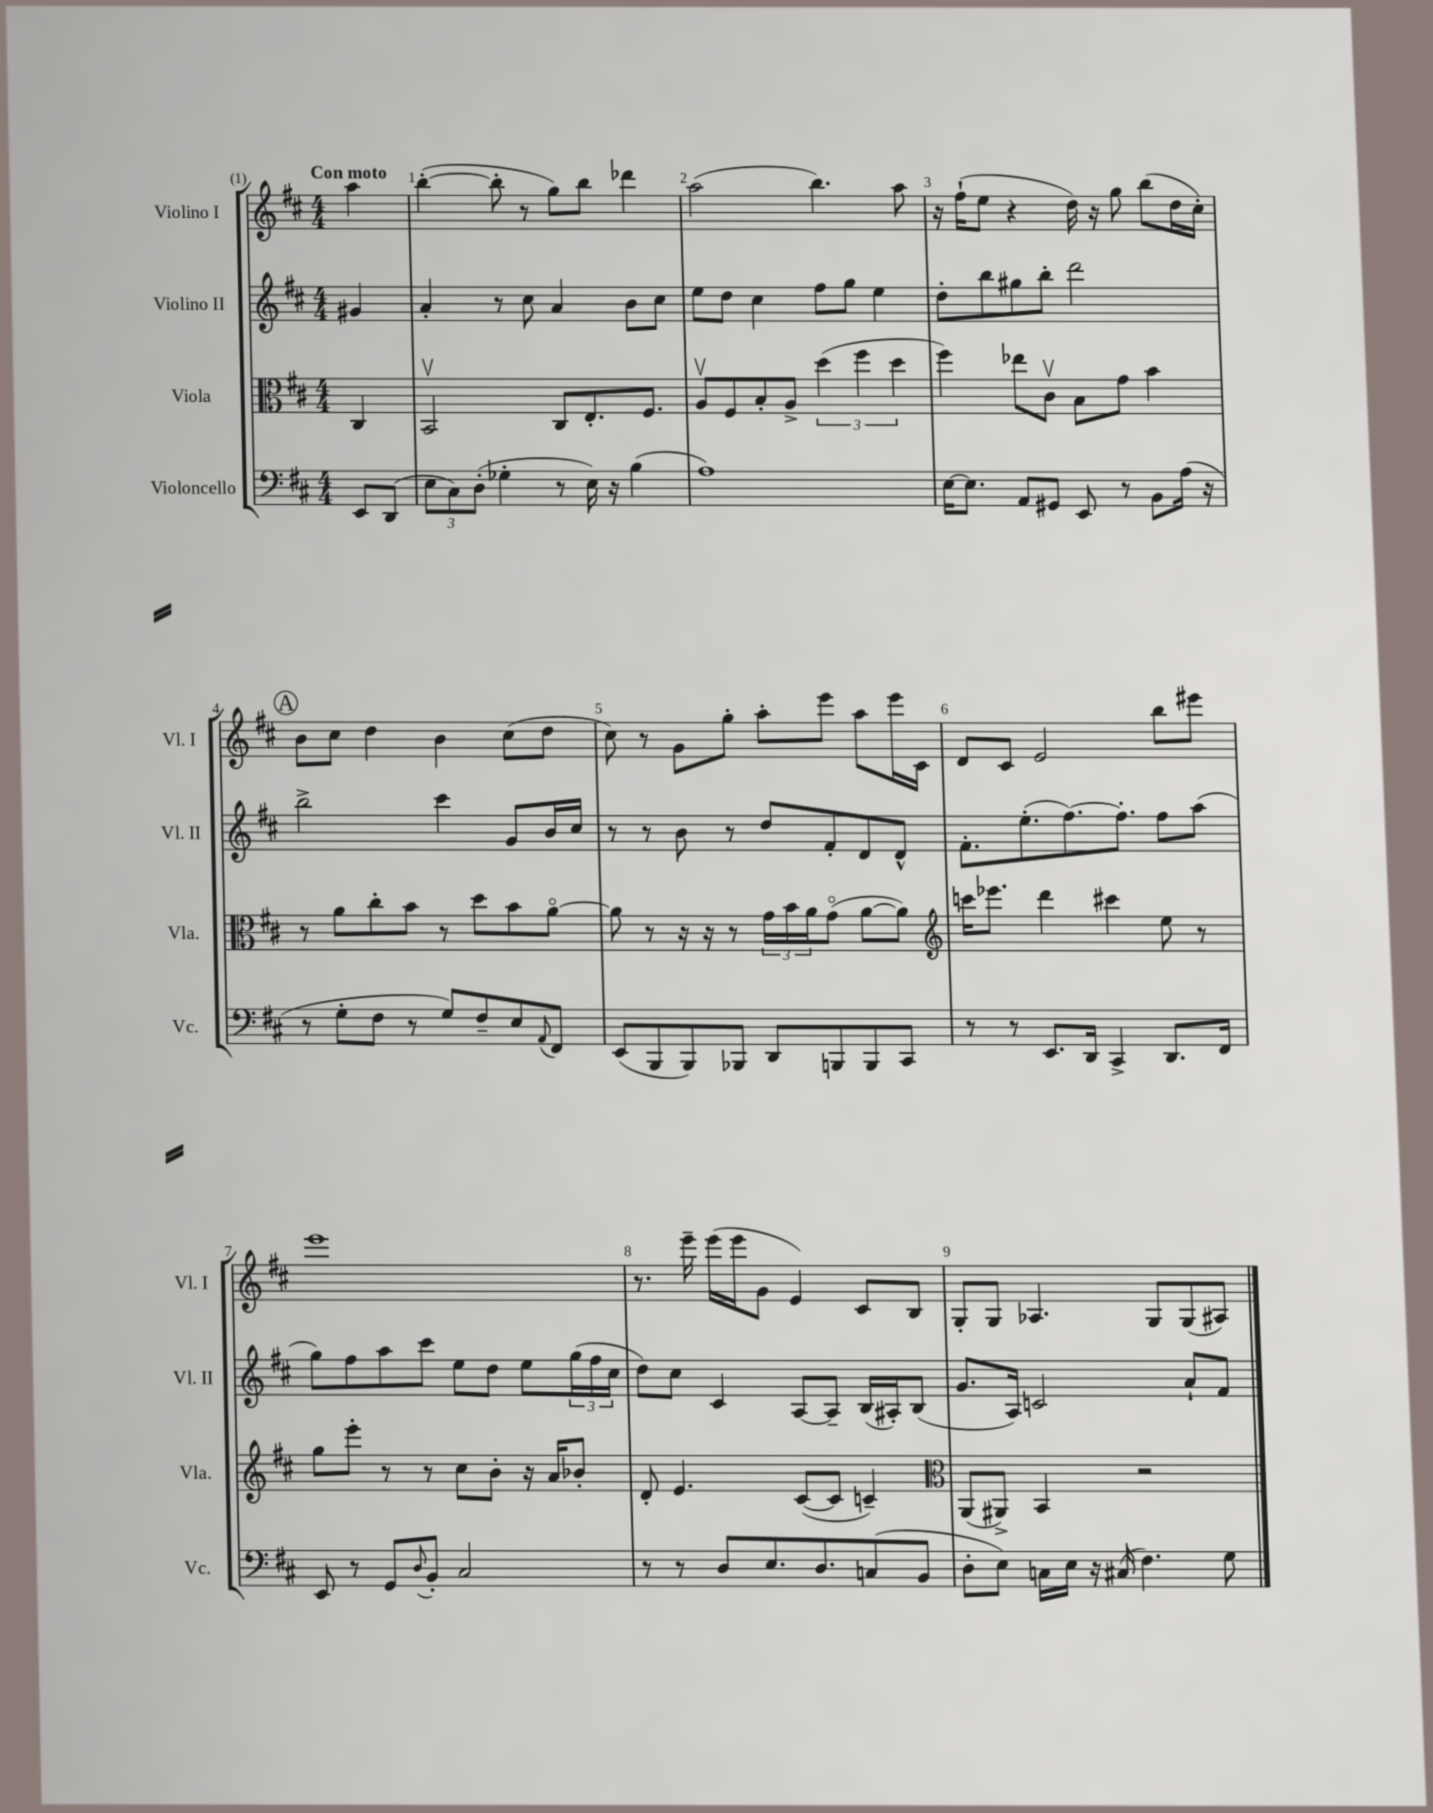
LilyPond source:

<<
\new StaffGroup <<
\new Staff = "s0" \with { instrumentName = "Violino I" shortInstrumentName = "Vl. I" } {
    \clef treble \key d \major \numericTimeSignature \time 4/4 \partial 4 \tempo "Con moto"
    a''4 |
    b''4~-.( b''8-. r8 g''8) b''8 des'''4 |
    a''2( b''4.) a''8 |
    r16 fis''16-!( e''8 r4 d''16) r16 g''8 b''8( d''16 cis''16-.) |
    \mark \markup { \circle "A" } b'8 cis''8 d''4 b'4 cis''8( d''8 |
    cis''8) r8 g'8 g''8-. a''8-. e'''8 a''8 e'''16 cis'16 |
    d'8 cis'8 e'2 b''8 eis'''8 |
    e'''1 |
    r8. e'''16-- e'''16( e'''16 g'8 e'4) cis'8 b8 |
    g8-. g8 aes4. g8 g8( ais8) \bar "|." |
}
\new Staff = "s1" \with { instrumentName = "Violino II" shortInstrumentName = "Vl. II" } {
    \clef treble \key d \major \numericTimeSignature \time 4/4 \partial 4
    gis'4 |
    a'4-. r8 cis''8 a'4 b'8 cis''8 |
    e''8 d''8 cis''4 fis''8 g''8 e''4 |
    d''8-. b''8 gis''8 b''8-. d'''2 |
    \mark \markup { \circle "A" } b''2-> cis'''4 g'8 b'16 cis''16 |
    r8 r8 b'8 r8 d''8 fis'8-. d'8 d'8-^ |
    fis'8.-. e''8.-.( fis''8.~) fis''8.-. fis''8 a''8( |
    g''8) fis''8 a''8 cis'''8 e''8 d''8 e''8 \tuplet 3/2 { g''16( fis''16 cis''16 } |
    d''8) cis''8 cis'4 a8~ a8-- b16( ais16-.) b8( |
    g'8. a16) c'2 a'8-! fis'8 \bar "|." |
}
\new Staff = "s2" \with { instrumentName = "Viola" shortInstrumentName = "Vla." } {
    \clef alto \key d \major \numericTimeSignature \time 4/4 \partial 4
    cis4 |
    b,2\upbow cis8 e8.-. fis8. |
    a8\upbow fis8 b8-. a8-> \tuplet 3/2 { d''4( fis''4 d''4 } |
    fis''4) ees''8 cis'8\upbow b8 g'8 b'4 |
    \mark \markup { \circle "A" } r8 a'8 cis''8-. b'8 r8 d''8 b'8 a'8~\flageolet |
    a'8 r8 r16 r16 r8 \tuplet 3/2 { g'16 b'16 a'16 } g'8\flageolet( a'8~ a'8) |
    \clef treble c'''16 ees'''8. d'''4 cis'''4 e''8 r8 |
    g''8 e'''8-. r8 r8 cis''8 b'8-. r16 a'16 bes'8-. |
    d'8-. e'4. cis'8~( cis'8 c'4--) |
    \clef alto a,8( ais,8->) b,4 r2 \bar "|." |
}
\new Staff = "s3" \with { instrumentName = "Violoncello" shortInstrumentName = "Vc." } {
    \clef bass \key d \major \numericTimeSignature \time 4/4 \partial 4
    e,8 d,8( |
    \tuplet 3/2 { e8 cis8) d8-.( } ges4-. r8 e16) r16 b4( |
    a1) |
    e16~ e8. a,8 gis,8 e,8 r8 b,8 a16( r16 |
    \mark \markup { \circle "A" } r8 g8-. fis8 r8 g8) fis8-- e8 \appoggiatura { a,8 } fis,8 |
    e,8( b,,8 b,,8) bes,,8 d,8 b,,8 b,,8 cis,8 |
    r8 r8 e,8. d,16 cis,4-> d,8. fis,16 |
    e,8 r8 g,8 \appoggiatura { d8 } b,8-. cis2 |
    r8 r8 d8 e8. d8. c8( b,8 |
    d8-. e8) c16 e16 r16 cis16( fis4.) g8 \bar "|." |
}
>>
>>
\layout { \context { \Score \override BarNumber.break-visibility = ##(#f #t #t) barNumberVisibility = #all-bar-numbers-visible } }
